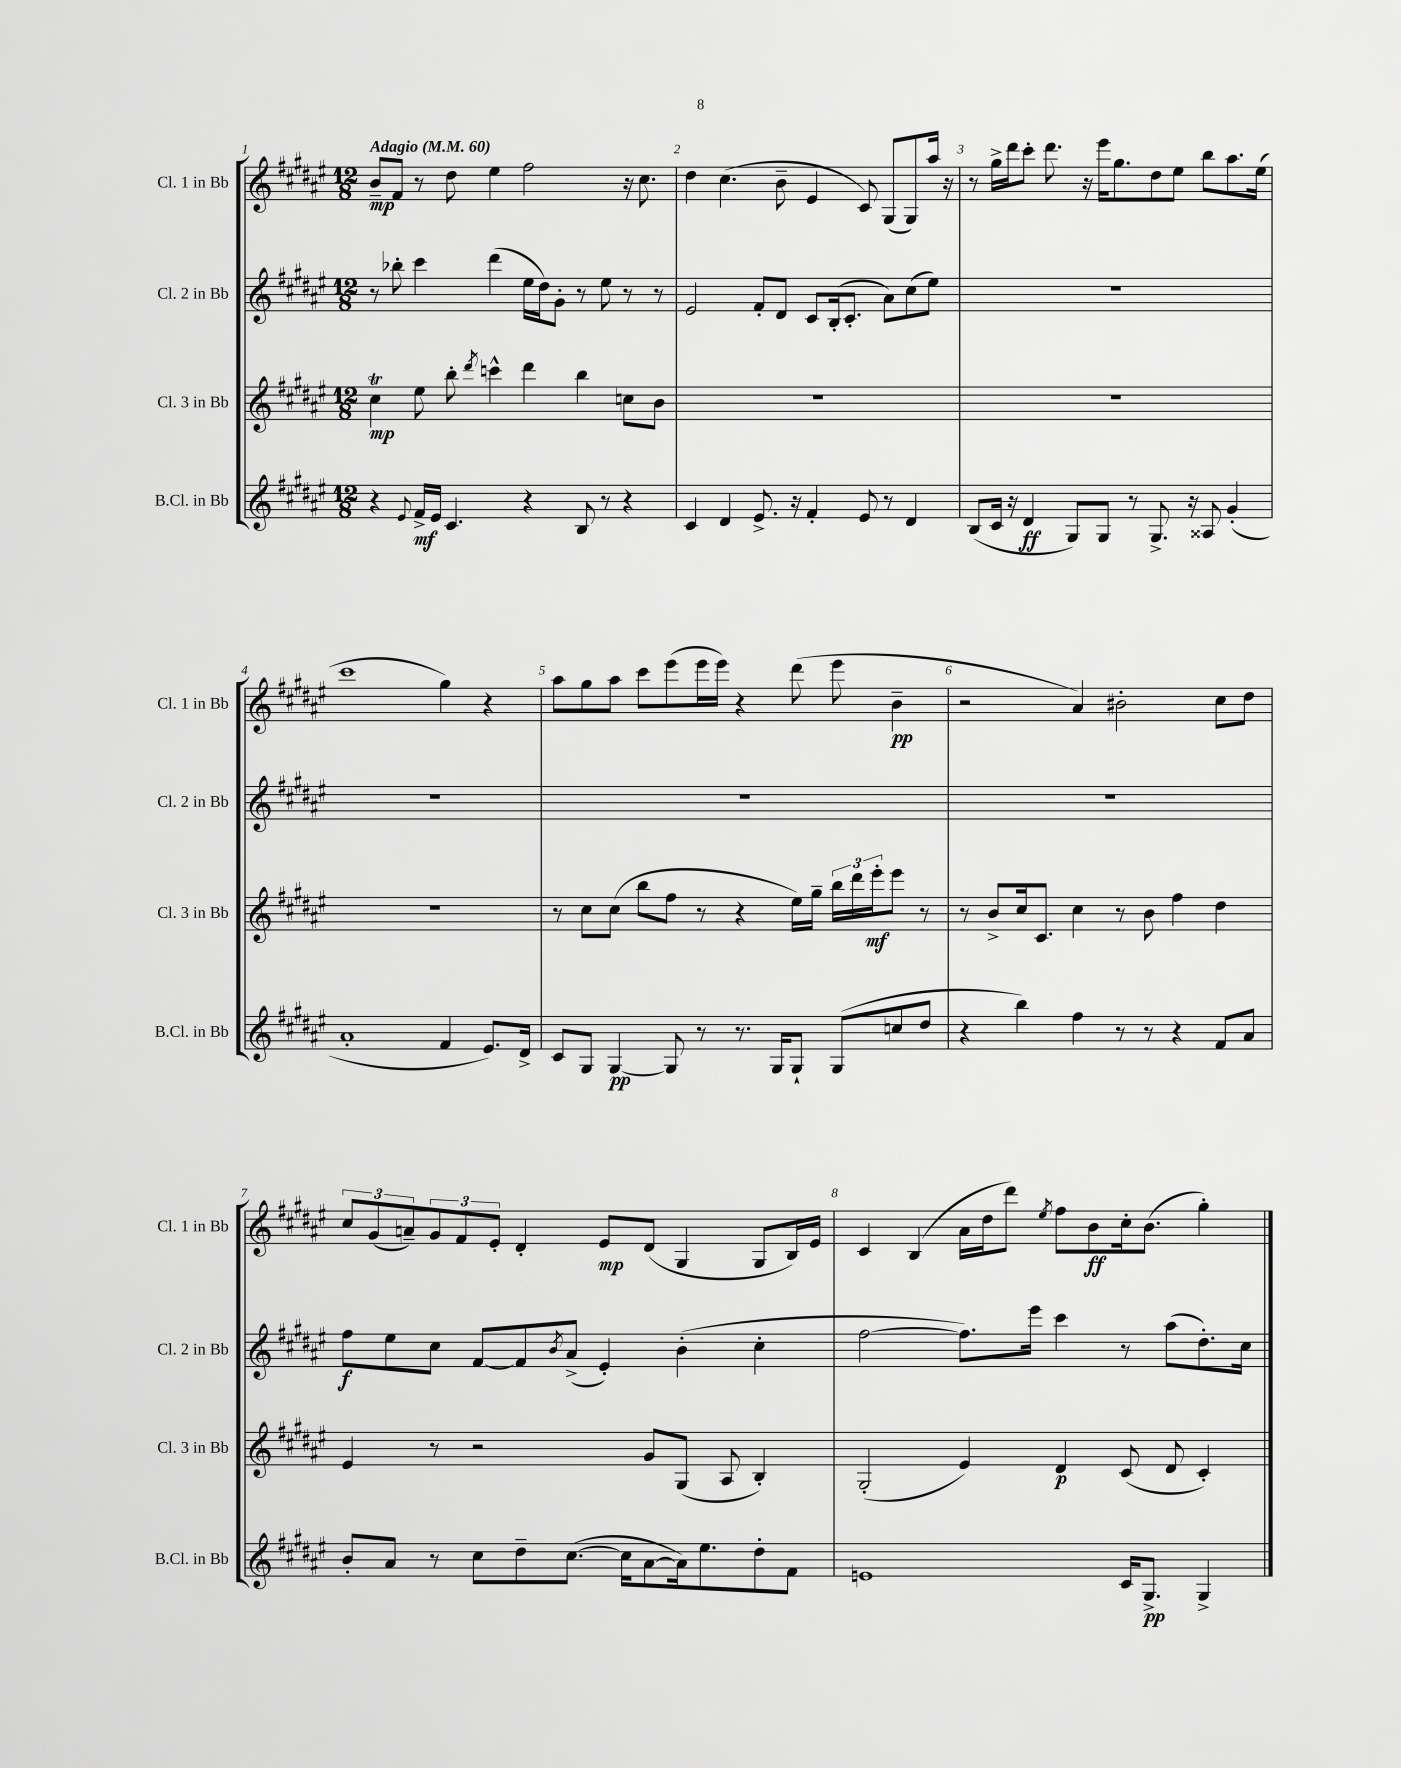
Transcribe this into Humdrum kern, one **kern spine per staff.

**kern	**kern	**kern	**kern
*staff4	*staff3	*staff2	*staff1
*clefG2	*clefG2	*clefG2	*clefG2
*k[f#c#g#d#a#e#]	*k[f#c#g#d#a#e#]	*k[f#c#g#d#a#e#]	*k[f#c#g#d#a#e#]
*M12/8	*M12/8	*M12/8	*M12/8
*MM60	*MM60	*MM60	*MM60
4r	4cc#	8r	8b~
.	.	8bb-'	8f#
8qqe#	.	.	.
16f#^	8ee#	4ccc#	8r
16e#	.	.	.
4.c#	8bb'	.	8dd#
.	8qddd#	.	.
.	4ccc^^	(4ddd#	4ee#
4r	4ddd#	16ee#	2ff#
.	.	16dd#)	.
.	.	8g#'	.
8B	4bb	8r	.
8r	.	8ee#	.
4r	8cc	8r	16r
.	.	.	8.cc#
.	8b	8r	.
=	=	=	=
4c#	1.r	2e#	4dd#
4d#	.	.	(4.cc#
8.e#^	.	8f#'	.
.	.	8d#	8b~
16r	.	.	.
4f#'	.	8c#	4e#
.	.	(16B'	.
.	.	8.c#'	.
8e#	.	.	8c#)
8r	.	8a#)	(8G#
4d#	.	(8cc#	8G#)
.	.	8ee#)	16aa#
.	.	.	16r
=	=	=	=
(8B	1.r	1.r	8r
16c#	.	.	16gg#^
16r	.	.	16ddd#
4d#	.	.	8ccc#'
.	.	.	8.ddd#
8G#)	.	.	.
.	.	.	16r
8G#	.	.	16eee#
.	.	.	8.gg#
8r	.	.	.
8.G#^	.	.	8dd#
.	.	.	8ee#
16r	.	.	.
8A##	.	.	8bb
(4g#'	.	.	8.aa#
.	.	.	(16ee#
=	=	=	=
1a#'	1.r	1.r	1ccc#
4f#	.	.	4gg#)
8.e#)	.	.	4r
16d#^	.	.	.
=	=	=	=
8c#	8r	1.r	8aa#
8G#	8cc#	.	8gg#
[4G#	(8cc#	.	8aa#
.	8bb	.	8ccc#
8G#]	8ff#	.	(8eee#
8r	8r	.	16eee#
.	.	.	16eee#)
8.r	4r	.	4r
16G#	.	.	.
8G#`	16ee#)	.	(8ddd#
.	16gg#~	.	.
(8G#	24bb	.	8eee#
.	24ddd#	.	.
.	24eee#'	.	.
8cc	8eee#	.	4b~
8dd#	8r	.	.
=	=	=	=
4r	8r	1.r	2r
.	8b^	.	.
4bb)	16cc#	.	.
.	8.c#	.	.
4ff#	4cc#	.	4a#)
8r	8r	.	2b#'
8r	8b	.	.
4r	4ff#	.	.
8f#	4dd#	.	8cc#
8a#	.	.	8dd#
=	=	=	=
8b'	4e#	8ff#	12cc#
.	.	.	(12g#
8a#	.	8ee#	.
.	.	.	12a~)
8r	8r	8cc#	12g#
.	.	.	12f#
8cc#	2r	[8f#	.
.	.	.	12e#'
8dd#~	.	8f#]	4d#'
.	.	8qb	.
([8.cc#	.	(8a#^	.
.	.	4e#')	8e#
16cc#]	.	.	.
[8a#	8g#	.	(8d#
16a#])	(8G#	(4b'	4G#
8.ee#	.	.	.
.	8A#	.	.
8dd#'	4B')	4cc#'	8G#
8f#	.	.	16B)
.	.	.	16e#
=	=	=	=
1e	(2G#'	[2ff#	4c#
.	.	.	(4B
.	4e#)	8.ff#])	16a#
.	.	.	16dd#
.	.	.	8ddd#)
.	.	16eee#	.
.	.	.	8qee#
.	4d#	4ccc#	8ff#
.	.	.	8b
16c#	(8c#	8r	16cc#'
8.G#^	.	.	(8.b
.	8d#	(8aa#	.
4G#^	4c#')	8.dd#')	4gg#')
.	.	16cc#	.
==	==	==	==
*-	*-	*-	*-
